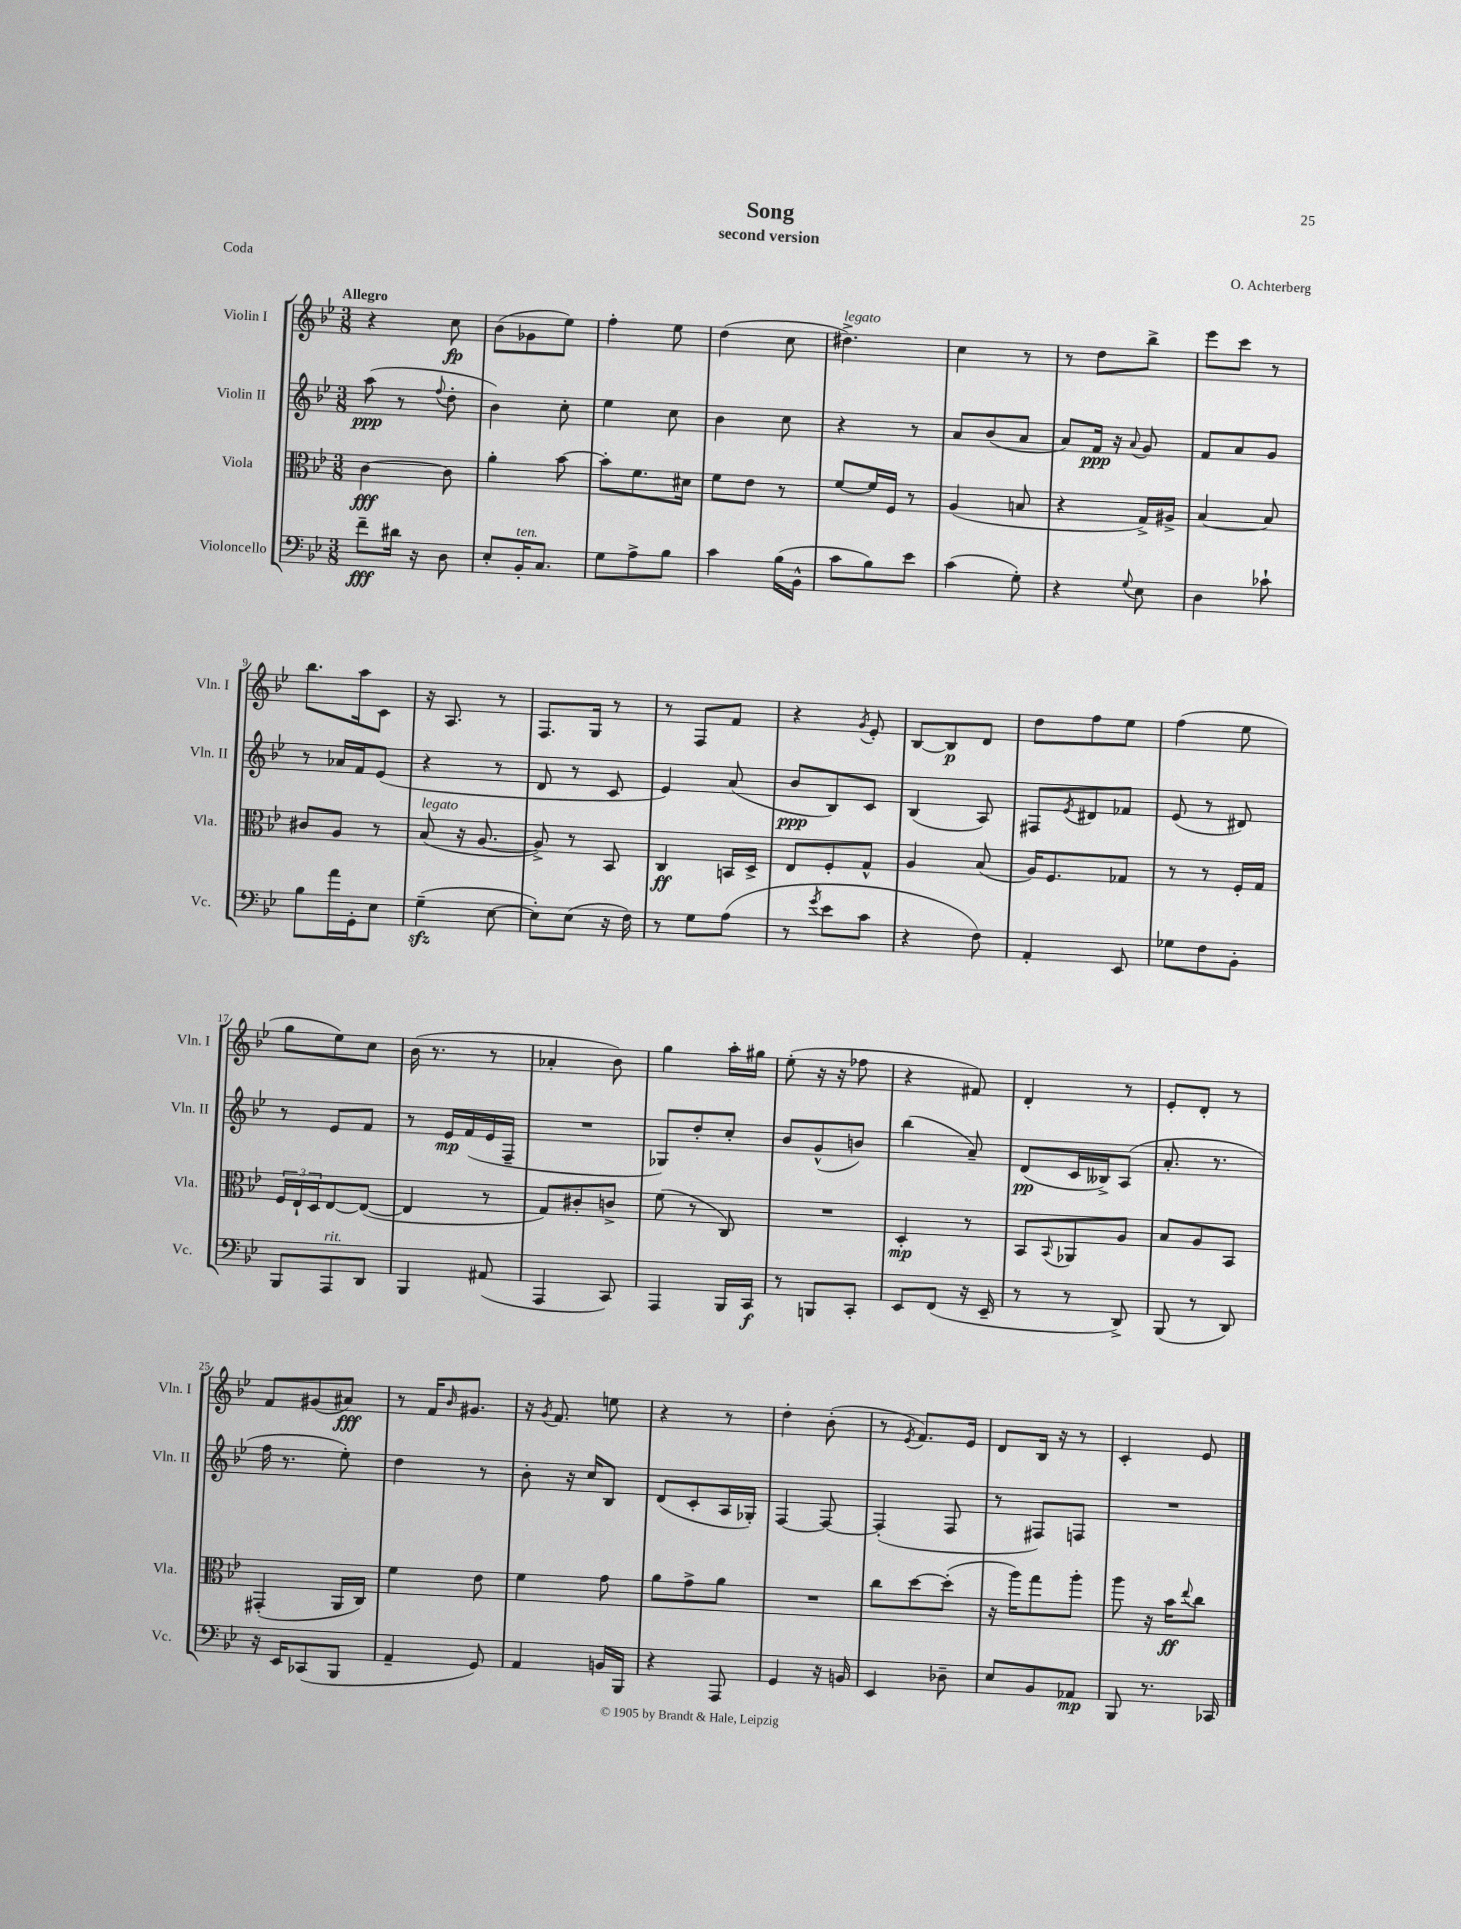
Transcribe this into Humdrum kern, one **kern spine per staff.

**kern	**kern	**kern	**kern
*staff4	*staff3	*staff2	*staff1
*clefF4	*clefC3	*clefG2	*clefG2
*k[b-e-]	*k[b-e-]	*k[b-e-]	*k[b-e-]
*M3/8	*M3/8	*M3/8	*M3/8
8f~	[4c	(8aa	4r
16d#	.	8r	.
16r	.	.	.
.	.	8qqff	.
8D	8c]	8dd'	8cc
=	=	=	=
8E-'	4a'	4b-)	(8b-
16BB-'	.	.	8g-
8.C	.	.	.
.	[8b-	8cc'	8ee-)
=	=	=	=
8G	8b-']	4ee-	4ff'
8A^	8.f	.	.
8B-	.	8cc	8ee-
.	16d#	.	.
=	=	=	=
4c	8f	4b-	(4dd
.	8e-	.	.
(16B-	8r	8cc	8cc
16BB-^^	.	.	.
=	=	=	=
8c	[8f	4r	4.dd#^)
8B-)	16f]	.	.
.	16F	.	.
8e-	8r	8r	.
=	=	=	=
(4c	(4A	8a	4cc
.	.	(8b-	.
8G')	8B	8a	8r
=	=	=	=
4r	4r	8a)	8r
.	.	16f	8dd
.	.	16r	.
8qqG	.	8qqa	.
8E-	16G^)	8g	8bb-^
.	16A#^	.	.
=	=	=	=
4D	[4B-	8f	8eee-
.	.	8a	8ccc
8c-`	8B-]	8g	8r
=	=	=	=
8B-	8c#	8r	8.bb-
16a	8A	16a-	.
16GG'	.	16f	16aa
8E-	8r	(8e-	8c
=	=	=	=
(4G~	(8B-	4r	16r
.	.	.	8.A
.	16r	.	.
.	[8.A	.	.
[8E-	.	8r	8r
=	=	=	=
8E-'])	8A^])	8d	8.F
(8E-	8r	8r	.
.	.	.	16G
16r	8BB-	8c	8r
16F)	.	.	.
=	=	=	=
8r	4C	4e-)	8r
8G	.	.	8F
(8A	16BB	(8a	8f
.	16D^	.	.
=	=	=	=
8r	8E-	8b-	4r
8qg	.	.	.
8e-	8F'	8B-)	.
.	.	.	8qg
8c	8G^^	8c	8e-'
=	=	=	=
4r	4A	(4B-	[8B-
.	.	.	8B-]
8F)	(8B-	8A)	8d
=	=	=	=
4AA'	16A)	8F#	8dd
.	8.F	.	.
.	.	8qe-	.
.	.	8d#	8ff
8EE-	8G-	8f-	8ee-
=	=	=	=
8G-	8r	(8e-	(4ff
8F	8r	8r	.
8BB-'	16F'	8d#)	8ee-
.	16G	.	.
=	=	=	=
8BBB-	24F	8r	8gg
.	24E-`	.	.
.	24D	.	.
8AAA	[8E-	8e-	8ee-)
8DD	(8E-_	8f	8cc
=	=	=	=
4BBB-	4E-]	8r	(16b-
.	.	.	8.r
.	.	16e-	.
.	.	(16f	.
(8AA#	8r	16e-	8r
.	.	16F~	.
=	=	=	=
4AAA	8G)	4.r	4a-'
.	8c#'	.	.
8CC)	8c^	.	8b-)
=	=	=	=
4AAA	(8f	8G-)	4gg
.	8r	8dd'	.
16BBB-	8C)	8cc'	16aa'
16CC	.	.	16gg#
=	=	=	=
8r	4.r	8b-	(8ee-'
8BBB	.	(8g^^	16r
.	.	.	16r
8CC'	.	8b)	8ff-
=	=	=	=
8EE-	4D'	(4bb-	4r
(8FF	.	.	.
16r	8r	8a~)	8f#)
16EE-~	.	.	.
=	=	=	=
8r	8BB-	(8d	4d'
.	8qqBB-	.	.
8r	8AA-	16c	.
.	.	16B--^)	.
8DD^)	8A	(8A	8r
=	=	=	=
(8BBB-	8B-	8.a'	8e-'
8r	8A	.	8d'
.	.	8.r	.
8DD)	8BB-	.	8r
=	=	=	=
16r	(4GG#'	16ff	8f
16EE-	.	8.r	.
(8CC-	.	.	(8g#
8BBB-	16AA	8ee-')	8a#)
.	16C)	.	.
=	=	=	=
4AA~	4f	4dd	8r
.	.	.	16f
.	.	.	16qqb-
.	.	.	8.g#
8GG)	8e-	8r	.
=	=	=	=
4AA	4f	8b-'	16r
.	.	.	8qg
.	.	.	8.f
.	.	16r	.
.	.	16cc	.
16BB	8g	8B-	8ee
16BBB-	.	.	.
=	=	=	=
4r	8a	(8d	4r
.	8g^	8c'	.
8AAA	8a	16A	8r
.	.	16G-')	.
=	=	=	=
4GG	4.r	[4F	4dd'
16r	.	8F_	(8b-'
16BB	.	.	.
=	=	=	=
4EE-	8cc	(4F']	8r
.	.	.	8qe-
.	[8dd	.	8.f)
8D-~	(8dd']	8F	.
.	.	.	16e-
=	=	=	=
8E-	16r	8r	8d
.	16aa)	.	.
8BB-	8gg	8F#)	16B-
.	.	.	16r
8AA-	8aa'	8F	8r
=	=	=	=
8BBB-	8aa	4.r	4c'
8.r	16r	.	.
.	16b-	.	.
.	8qqee-	.	.
.	8cc	.	8e-
16CC-	.	.	.
==	==	==	==
*-	*-	*-	*-
